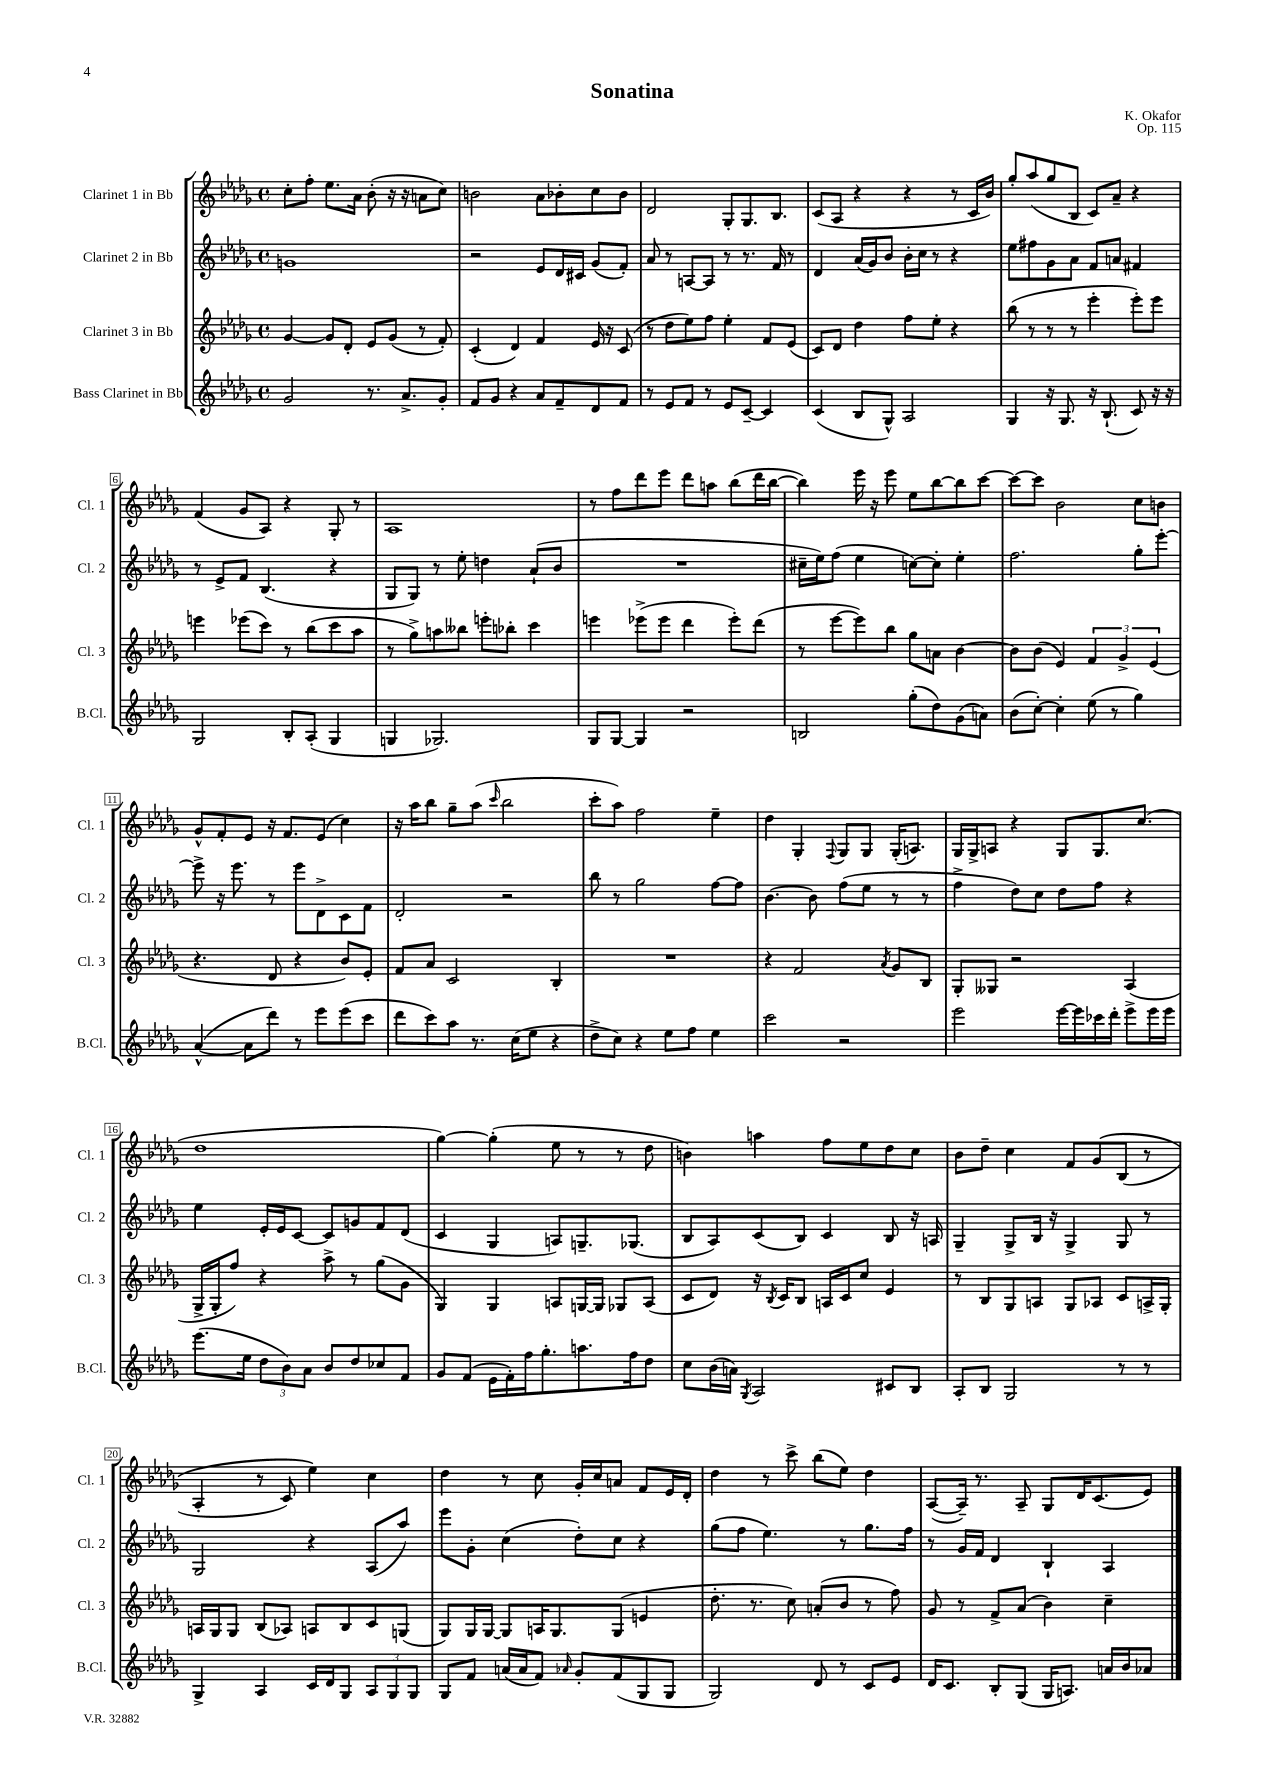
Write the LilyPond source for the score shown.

\header { title = "Sonatina" composer = "K. Okafor" opus = "Op. 115" }
<<
\new StaffGroup <<
\new Staff = "s0" \with { instrumentName = "Clarinet 1 in Bb" shortInstrumentName = "Cl. 1" } {
    \clef treble \key des \major \defaultTimeSignature \time 4/4
    c''8-. f''8-. ees''8. aes'16 bes'8-.( r16 r16 a'8 c''8) |
    b'2 aes'8 bes'8-. c''8 bes'8 |
    des'2 ges8-. ges8. bes8. |
    c'8( aes8 r4 r4 r8 c'16 bes'16) |
    ges''8-. aes''8( ges''8 bes8 c'8) aes'8-- r4 |
    f'4( ges'8 aes8) r4 ges8-. r8 |
    aes1 |
    r8 f''8 des'''8 ees'''8 des'''8 a''8 bes''8( des'''16 bes''16~ |
    bes''4) ees'''16 r16 ees'''8 ees''8 bes''8~ bes''8 c'''8~ |
    c'''8~ c'''8 bes'2 c''8 b'8 |
    ges'8-^ f'8-. ees'8 r16 f'8. ees'8( c''4) |
    r16 aes''16 bes''8 ges''8-- aes''8( \grace { c'''16 } bes''2 |
    c'''8-. aes''8) f''2 ees''4-- |
    des''4 ges4-. \appoggiatura { f8 } ges8 ges8 ges16-.( a8.) |
    ges16 ges16-> a8 r4 ges8 ges8. c''8.( |
    des''1 |
    ges''4~) ges''4-.( ees''8 r8 r8 des''8 |
    b'4) a''4 f''8 ees''8 des''8 c''8 |
    bes'8 des''8-- c''4 f'8 ges'8\( bes8( r8 |
    aes4-. r8 c'8) ees''4\) c''4 |
    des''4 r8 c''8 ges'16-. c''16 a'8 f'8 ees'16 des'16-. |
    des''4 r8 c'''8-> bes''8( ees''8) des''4 |
    aes8~( aes16--) r8. aes8-- ges8 des'16 c'8.( ees'8) \bar "|." |
}
\new Staff = "s1" \with { instrumentName = "Clarinet 2 in Bb" shortInstrumentName = "Cl. 2" } {
    \clef treble \key des \major \defaultTimeSignature \time 4/4
    g'1 |
    r2 ees'8 des'16 cis'16 ges'8( f'8-.) |
    aes'8 r8 a8~ a8 r8 r8. f'16 r8 |
    des'4 aes'16( ges'16) bes'8 bes'16-. c''16 r8 r4 |
    ees''8 fis''8 ges'8 aes'8 f'8 a'8 fis'4 |
    r8 ees'8-> f'8 bes4.( r4 |
    ges8 ges8) r8 ees''8-. d''4 aes'8-!( bes'8 |
    R1 |
    cis''16-- ees''16) f''8( ees''4 c''8~) c''8-. ees''4-. |
    f''2. ges''8-. ees'''8~-. |
    ees'''8-> r16 ees'''8. r8 ees'''8 des'8-> c'8 f'8 |
    des'2-. r2 |
    bes''8 r8 ges''2 f''8~ f''8 |
    bes'4.~ bes'8 f''8( ees''8 r8 r8 |
    f''4-> des''8) c''8 des''8 f''8 r4 |
    ees''4 ees'16-. ees'16 c'8~ c'8 g'8 f'8 des'8( |
    c'4 ges4 a8) g8.-- ges8.( |
    bes8 aes8) c'8( bes8) c'4 bes8 r16 a16 |
    ges4-- ges8-> bes16 r16 ges4-> ges8 r8 |
    ges2 r4 aes8( aes''8) |
    ees'''8 ges'8-. c''4( des''8-.) c''8 r4 |
    ges''8( f''8 ees''4.) r8 ges''8. f''16 |
    r8 ges'16 f'16 des'4 bes4-! aes4 \bar "|." |
}
\new Staff = "s2" \with { instrumentName = "Clarinet 3 in Bb" shortInstrumentName = "Cl. 3" } {
    \clef treble \key des \major \defaultTimeSignature \time 4/4
    ges'4~ ges'8 des'8-. ees'8 ges'8( r8 f'8-.) |
    c'4-.( des'4) f'4 ees'16 r16 c'8( |
    r8 des''8 ees''8) f''8 ees''4-. f'8 ees'8( |
    c'8) des'8 des''4 f''8 ees''8-. r4 |
    bes''8( r8 r8 r8 ees'''4-. ees'''8-.) ees'''8 |
    e'''4 ees'''8( c'''8) r8 bes''8( c'''8 aes''8 |
    r8 ges''8->) a''8 beses''8 e'''8-. bes''8-. c'''4 |
    e'''4 ees'''8->( ees'''8 des'''4 ees'''8-.) des'''8( |
    r8 ees'''8~ ees'''8) bes''8 ges''8 a'8 bes'4~ |
    bes'8 bes'8( ees'4) \tuplet 3/2 { f'4 ges'4-> ees'4( } |
    r4. des'8 r4 bes'8) ees'8-. |
    f'8 aes'8 c'2 bes4-. |
    R1 |
    r4 f'2 \acciaccatura { aes'8 } ges'8 bes8 |
    ges8-. geses8 r2 aes4( |
    ges16-> ges16-. f''8) r4 aes''8-> r8 ges''8( ges'8 |
    ges4) ges4 a8 g16~ g16 ges8 a8( |
    c'8 des'8) r16 \acciaccatura { bes8 } c'16 bes8 a16 c'16 c''8 ees'4 |
    r8 bes8 ges8 a8 ges8 aes8 c'8 a16-> ges16-. |
    a16 ges16 ges8 bes8( aes8) a8 bes8 c'8 g8( |
    ges8) ges16 ges16~ ges8 a16 ges8. ges8( e'4 |
    des''8.-. r8. c''8) a'8-.( bes'8 r8 f''8) |
    ges'8 r8 f'8-> aes'8( bes'4) c''4-- \bar "|." |
}
\new Staff = "s3" \with { instrumentName = "Bass Clarinet in Bb" shortInstrumentName = "B.Cl." } {
    \clef treble \key des \major \defaultTimeSignature \time 4/4
    ges'2 r8. aes'8.-> ges'8-. |
    f'8 ges'8 r4 aes'8 f'8-- des'8 f'8 |
    r8 ees'8 f'8 r8 ees'8 c'8~-- c'4 |
    c'4( bes8 ges8-^) aes2 |
    ges4 r16 ges8. r16 bes8.-!( c'8) r16 r16 |
    ges2 bes8-. aes8-.( ges4 |
    g4 ges2.) |
    ges8 ges8~ ges4 r2 |
    b2 ges''8-.( des''8) ges'8( a'8) |
    bes'8( c''8~-.) c''4-. ees''8( r8 ges''4) |
    aes'4~-^( aes'8 des'''8) r8 ees'''8 ees'''8( c'''8 |
    des'''8 c'''8) aes''8 r8. c''16( ees''8 r4 |
    des''8-> c''8) r4 ees''8 f''8 ees''4 |
    c'''2 r2 |
    ees'''2 ees'''16~ ees'''16 ces'''16 des'''16-. ees'''8-> ees'''16 ees'''16 |
    ees'''8.( ees''16 \tuplet 3/2 { des''8 bes'8) aes'8 } bes'8 des''8 ces''8 f'8 |
    ges'8 f'8( ees'16 f'16-.) f''16 ges''8.-. a''8. f''16 des''8 |
    c''8 bes'16( a'16) \acciaccatura { ges8 } aes2 cis'8 bes8 |
    aes8-. bes8 ges2 r8 r8 |
    ges4-> aes4 c'16 des'16 ges8 \tuplet 3/2 { aes8 ges8 ges8 } |
    ges8 f'8 a'16( a'16 f'8) \grace { aes'16 } ges'8-. f'8( ges8 ges8 |
    ges2) des'8 r8 c'8 ees'8 |
    des'16 c'8. bes8-. ges8( ges16 a8.) a'16 bes'16 aes'8 \bar "|." |
}
>>
>>
\layout { \context { \Score \override BarNumber.stencil = #(make-stencil-boxer 0.1 0.3 ly:text-interface::print) } }
